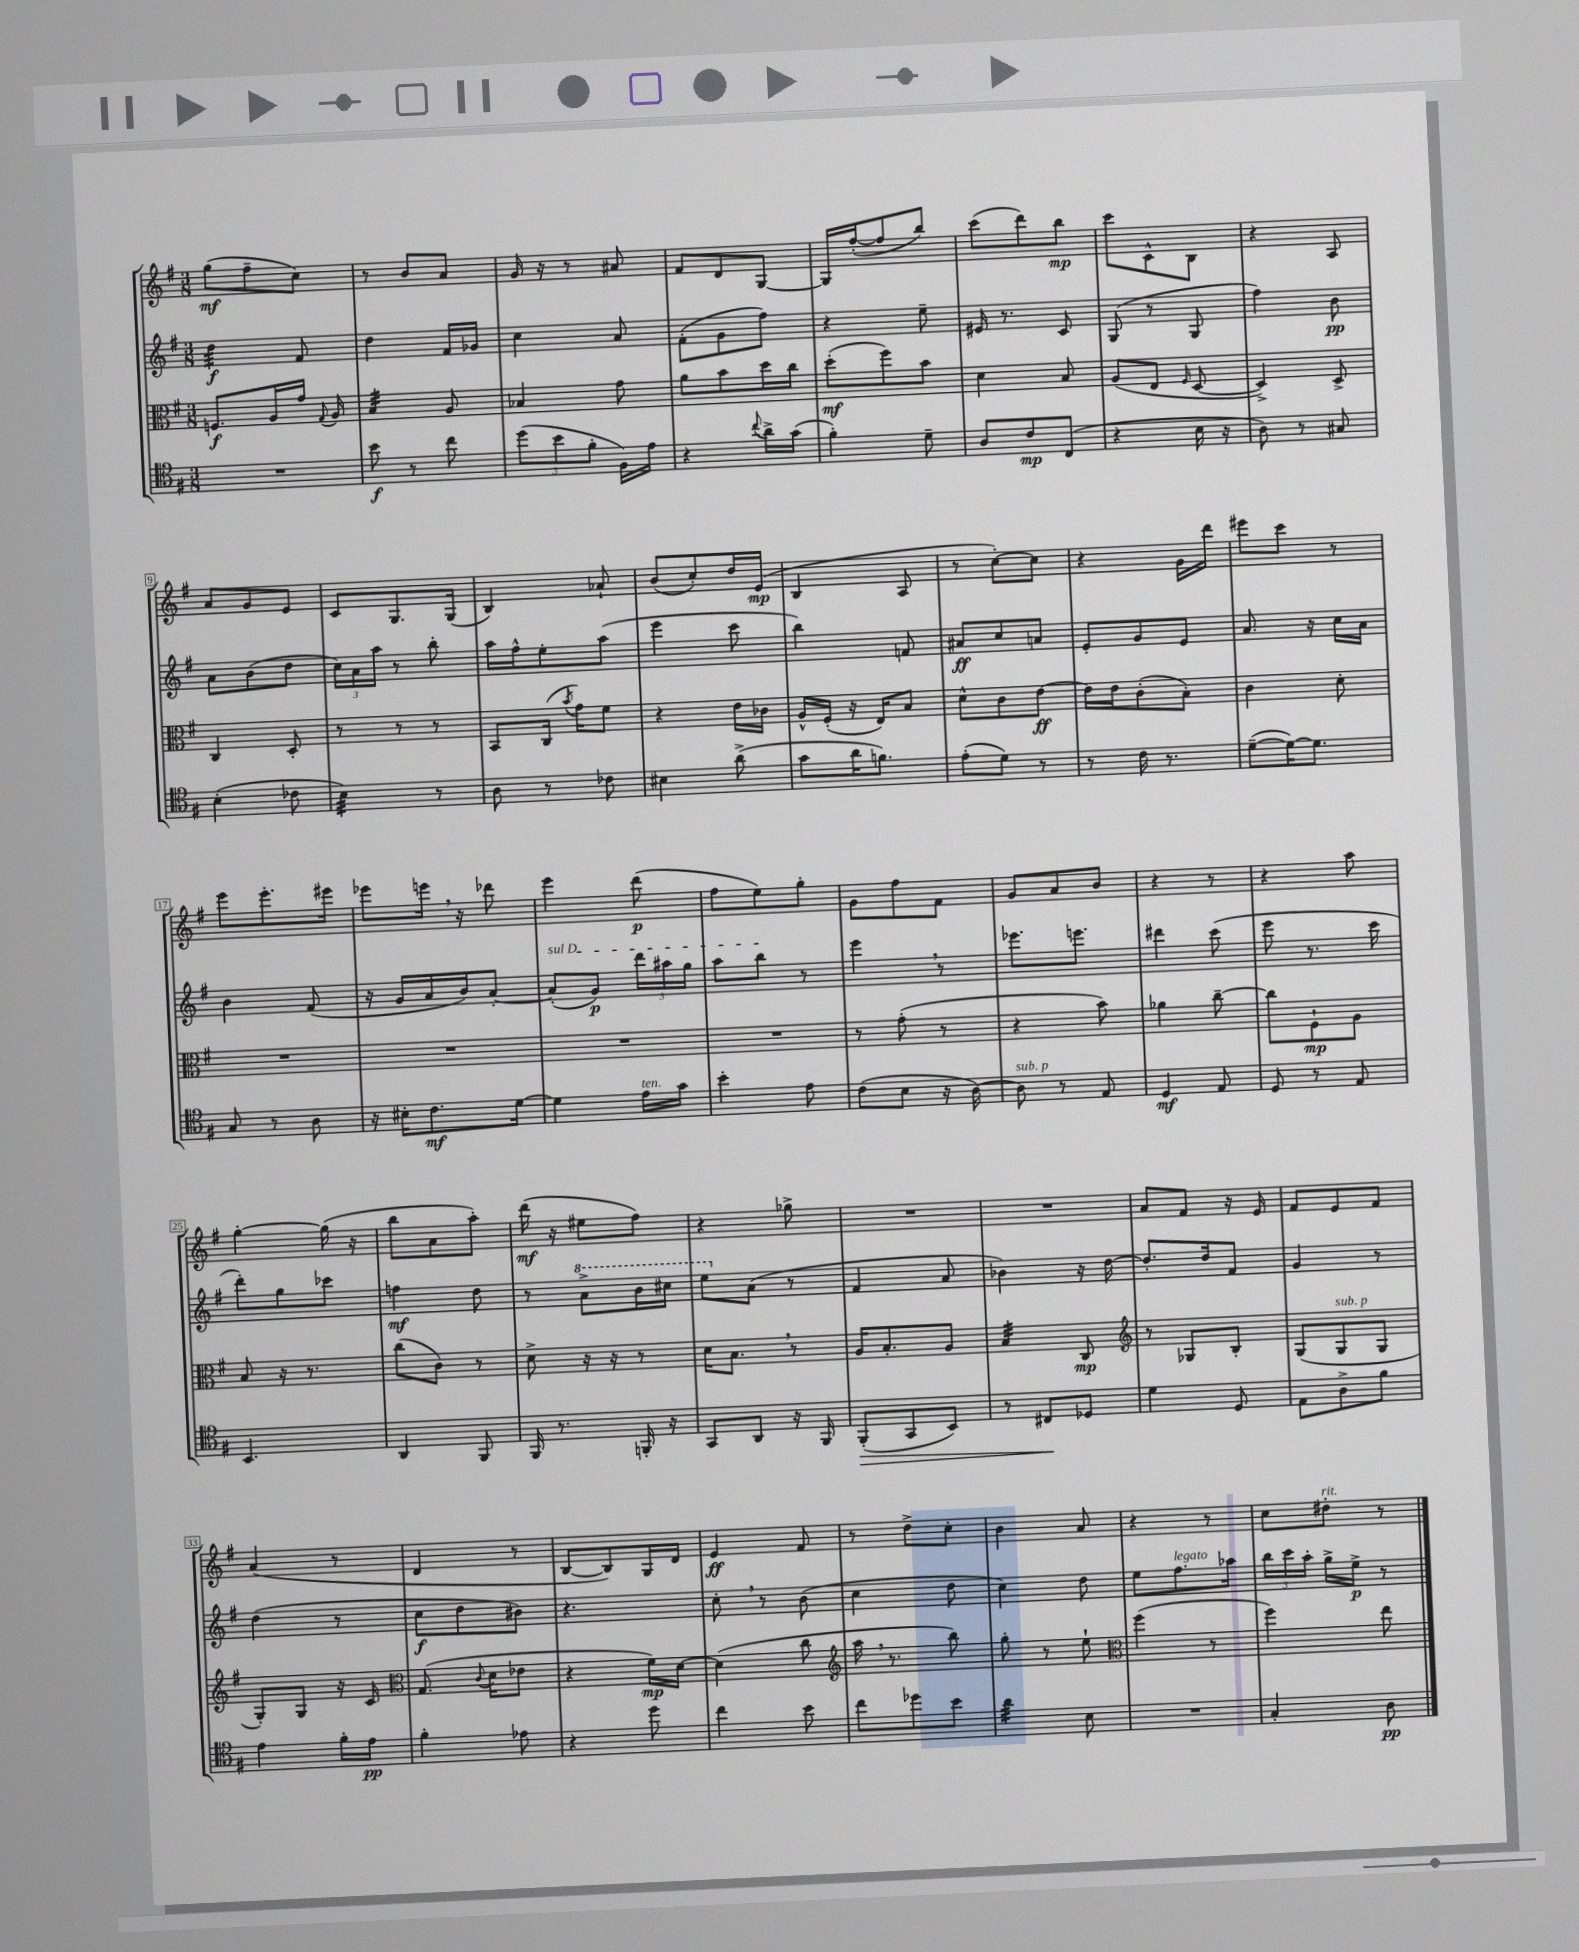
<<
\new StaffGroup <<
\new Staff = "s0" {
    \clef treble \key g \major \numericTimeSignature \time 3/8
    \autoBeamOff g''8[\mf( fis''8-- c''8]) |
    r8 b'8[ a'8] |
    g'16 r16 r8 ais'8 |
    fis'8[ d'8 g8]~ |
    g16[ fis''16~-.( fis''8 b''8]) |
    c'''8[( d'''8) b''8]\mp |
    c'''8[ c'8-^ b8] |
    r4 a8 |
    a'8[ g'8 e'8] |
    c'8[ g8. g16]( |
    b4) aes'8-! |
    b'8[( c''8-.) d''16 e'16]\mp( |
    b4 a8 |
    r8 c''8[~-.) c''8] |
    r4 g'16[ d'''16] |
    eis'''8[ c'''8] r8 |
    e'''8[ e'''8.-. eis'''16] |
    ees'''8[ e'''16] \breathe r16 des'''8 |
    e'''4 d'''8\p( |
    fis''8[ e''8) g''8]-. |
    g'8[ fis''8 fis'8] |
    g'8[ a'8 b'8] |
    r4 r8 |
    r4 a''8 |
    g''4~-. g''16( r16 |
    b''8[ a'8 a''8]-.) |
    d'''16\mf( r16 eis''8[ fis''8]) |
    r4 ges''8-> |
    R4. |
    R4. |
    a'8[ fis'8] r16 e'16 |
    fis'8[ e'8 fis'8] |
    a'4( r8 |
    d'4 r8 |
    b8[~ b8) g16 d'16] |
    e'4\ff fis'8 |
    r8 d''8[-> c''8]-. |
    b'4 a'8 |
    r4 r8 |
    c''8[ dis''8]-.^\markup { \italic "rit." } r8 \bar "|." |
}
\new Staff = "s1" {
    \clef treble \key g \major \numericTimeSignature \time 3/8
    \autoBeamOff d''4:32\f fis'8 |
    d''4 fis'16[ ges'16] |
    c''4 a'8 |
    fis'8[-.( g'8 fis''8]) |
    r4 e''8-- |
    eis'16 r8. c'8 |
    g8( r8 g8 |
    fis''4) b'8\pp |
    a'8[ b'8( d''8] |
    \tuplet 3/2 { c''16[) a'16 a''16] } r8 b''8-. |
    a''16[ fis''16-^ e''8-. a''8]( |
    e'''4 c'''8 |
    b''4) f'8 |
    ais'8[\ff c''8 a'8] |
    e'8[-. g'8 e'8] |
    a'8. r16 c''16[ a'16] |
    b'4 fis'8( |
    r16 g'16[ a'16 b'16) a'8]~-. |
    \once \override TextSpanner.bound-details.left.text = \markup { \italic "sul D" } a'8[-.\startTextSpan( g'8]\p) \tuplet 3/2 { d'''16[ ais''16 g''16] } |
    a''8[ b''8]\stopTextSpan r8 |
    e'''4 \breathe r8 |
    ees'''8.[ e'''8.] |
    dis'''4 c'''8( |
    e'''8 r8. c'''16 |
    d'''8[-.) g''8 ces'''8] |
    f''4\mf d''8 |
    r8 \ottava #1 a''8[-> b''16 cis'''16] |
    e'''8[ \ottava #0 a'8]( r8 |
    fis'4 a'8 |
    bes'4) r16 d''16~ |
    d''8.[-. d''16 fis'8] |
    g'4 r8 |
    d''4( r8 |
    c''8[\f d''8 bis'8]) |
    r4. |
    c''8-. \breathe r8 b'8( |
    c''4 d''8 |
    c''4) d''8 |
    e''8[ fis''8.^\markup { \italic "legato" } aes''16] |
    \tuplet 3/2 { b''16[ c'''16 a''16]-. } g''16[-> e''16]->\p r8 \bar "|." |
}
\new Staff = "s2" {
    \clef alto \key g \major \numericTimeSignature \time 3/8
    \autoBeamOff f8.[\f a16 g'16] \appoggiatura { g8 } a16 |
    b4:32 a8 |
    bes4 g'8 |
    a'8[ b'8 d''16 c''16] |
    d''8[-.\mf( fis''8) b'8] |
    d'4 b8 |
    a8[( e8] \grace { fis16 } d8~ |
    d4->) d8-> |
    c4 d8-. |
    r8 r8 r8 |
    b,8[ c16]( \acciaccatura { b'8 } g'16[) fis'8] |
    r4 e'16[ ces'16] |
    a16[-^ fis16]-.( r16 e16[) b8] |
    d'8[-^ c'8 e'8]~\ff |
    e'16[ e'16 c'8-.( b8]-.) |
    c'4 d'8-. |
    R4. |
    R4. |
    R4. |
    R4. |
    r8 g'8-.( r8 |
    r4 b'8) |
    aes'4 c''8~-- |
    c''8[ fis8-!\mp a8] |
    b8 r16 r8. |
    c''8[( c'8]) r8 |
    d'8-> r16 r16 r8 |
    d'16[ b8.] \breathe r8 |
    a16[ b8.-. a8] |
    b4:32 c8\mp |
    \clef treble r8 ges8[ b8]-. |
    g8[( g8^\markup { \italic "sub. p" } g8] |
    g8[-.) g8] r16 c'16 |
    \clef alto g8.( \appoggiatura { c'8 } d'16[ ees'8] |
    r4 fis'16[\mp) d'16]~ |
    d'4( c''8 |
    \clef treble a''16 \breathe r8. b''8) |
    g''8-. r8 e''8-! |
    \clef alto fis''4( r8 |
    fis''4) e''8 \bar "|." |
}
\new Staff = "s3" {
    \clef tenor \key g \major \numericTimeSignature \time 3/8
    \autoBeamOff R4. |
    b'8\f r8 c''8 |
    \tuplet 3/2 { d''8[( b'8 fis'8]-. } fis16[) e'16] |
    r4 \appoggiatura { c''8 } a'16[-> g'16]( |
    fis'4-.) d'8-- |
    a8[ c'8\mp c8]( |
    r4 b16 r16 |
    a8) r8 gis8 |
    b4-.( ces'8 |
    b4:32) r8 |
    a8 r8 ces'8 |
    bis4 a'8->( |
    g'8[ a'16 f'8.]) |
    e'8[-.( d'8]) r8 |
    r8 c'16 r8. |
    d'8[~--( d'16~) d'8.] |
    g8 r8 a8 |
    r16 bis16[-. c'8.\mf d'16]~ |
    d'4 e'16[^\markup { \italic "ten." } g'16] |
    b'4-. e'8 |
    c'8[( b8] r16 a16~) |
    a8^\markup { \italic "sub. p" } r8 e8 |
    d4\mf e8 |
    d8 r8 e8 |
    b,4. |
    a,4 fis,8 |
    fis,16 r8. f,16-. r16 |
    g,8[ a,8] r16 fis,16 |
    fis,8[-.\>( g,8 b,8]) |
    r8 cis8[\! des8] |
    d'4 d8 |
    e8[ a8-> fis'8] |
    e'4 fis'16[-. e'16]\pp |
    fis'4-. ees'8 |
    r4 d''8 |
    c''4 b'8 |
    c''8[ des''8 b'8] |
    a'4:32 b8 |
    R4. |
    g4-. a8\pp \bar "|." |
}
>>
>>
\layout { \context { \Score \override BarNumber.stencil = #(make-stencil-boxer 0.1 0.3 ly:text-interface::print) } }
